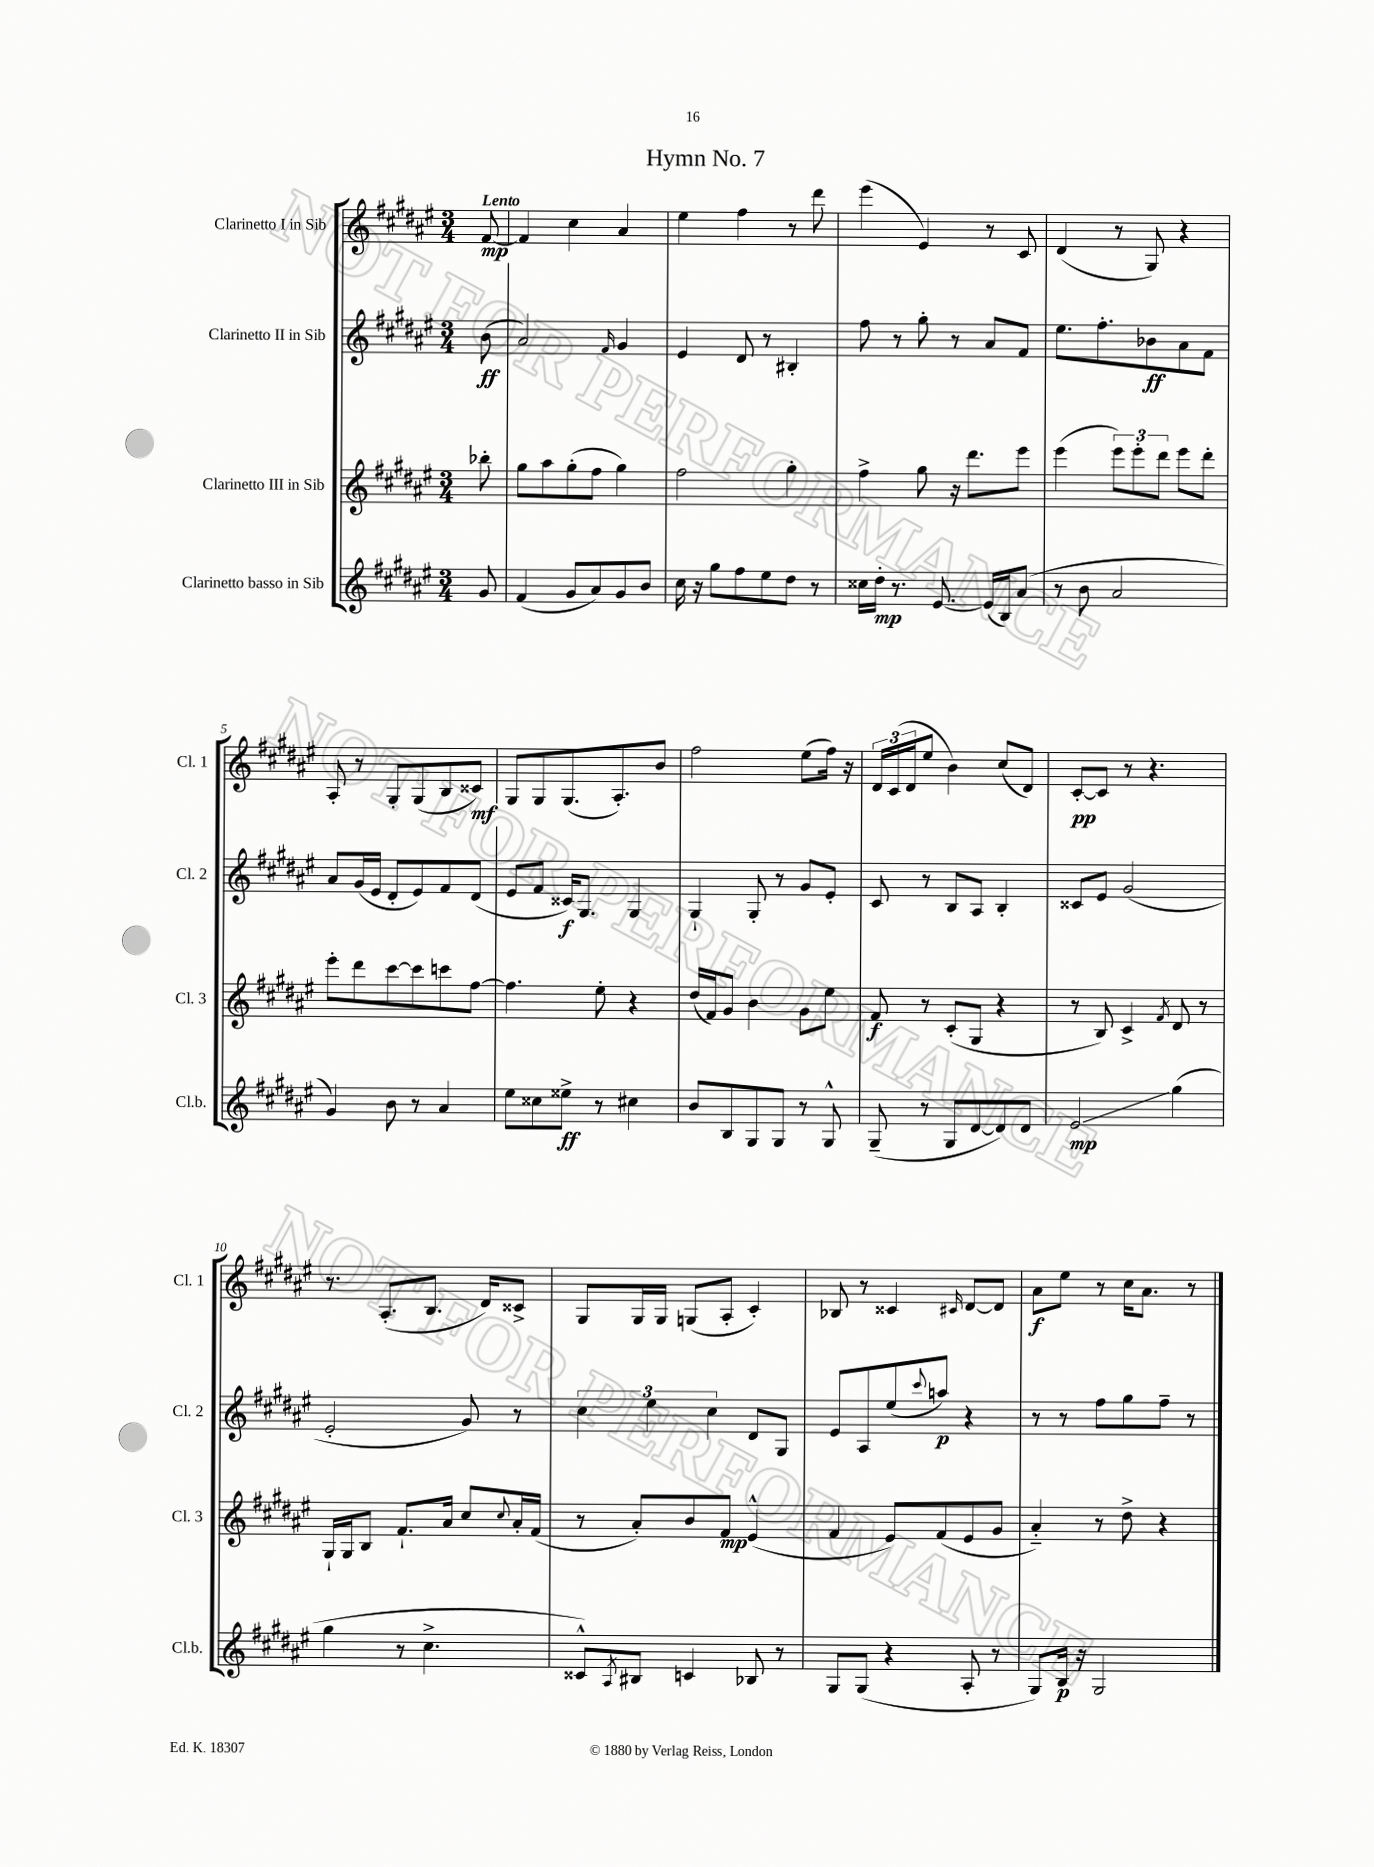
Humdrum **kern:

**kern	**kern	**kern	**kern
*staff4	*staff3	*staff2	*staff1
*clefG2	*clefG2	*clefG2	*clefG2
*k[f#c#g#d#a#e#]	*k[f#c#g#d#a#e#]	*k[f#c#g#d#a#e#]	*k[f#c#g#d#a#e#]
*M3/4	*M3/4	*M3/4	*M3/4
8g#	8bb-'	(8b	[8f#
=	=	=	=
(4f#	8gg#	2a#)	4f#]
.	8aa#	.	.
8g#	(8gg#'	.	4cc#
8a#)	8ff#	.	.
.	.	16qqf#	.
8g#	4gg#)	4g#	4a#
8b	.	.	.
=	=	=	=
16cc#	2ff#	4e#	4ee#
16r	.	.	.
8gg#	.	.	.
8ff#	.	8d#	4ff#
8ee#	.	8r	.
8dd#	4gg#'	4B#'	8r
8r	.	.	8ddd#
=	=	=	=
16cc##	4ff#^	8ff#	(4eee#
16dd#'	.	.	.
8.r	.	8r	.
.	8gg#	8gg#'	4e#)
[8.e#	.	.	.
.	16r	8r	.
.	8.ddd#	.	.
(16e#]	.	8a#	8r
16B)	.	.	.
(8a#	8eee#	8f#	8c#
=	=	=	=
8r	(4eee#	8.ee#	(4d#
8b	.	.	.
.	.	8.ff#'	.
2a#	12eee#)	.	8r
.	12eee#'	.	.
.	.	8b-	8G#)
.	12ddd#	.	.
.	8eee#	8a#	4r
.	8ddd#'	8f#	.
=	=	=	=
4g#)	8eee#'	8a#	8A#'
.	8ddd#	(16g#	8r
.	.	16e#	.
8b	[8ccc#	8d#'	8G#'
8r	8ccc#]	8e#)	(8G#
4a#	8ccc	8f#	8B
.	[8ff#	(8d#	8c##)
=	=	=	=
8ee#	4.ff#]	8e#	8G#
8cc##	.	8f#	8G#
8ee##^	.	16c##)	(8.G#
.	.	8.G#	.
8r	8ee#'	.	.
.	.	.	8.A#')
4cc#	4r	4G#	.
.	.	.	8b
=	=	=	=
8b	(16dd#	4G#`	2ff#
.	16f#)	.	.
8B	8g#	.	.
8G#	4b	8G#'	.
8G#	.	8r	.
8r	8g#	8g#	(8ee#
8G#^^	8ee#	8e#'	16ff#)
.	.	.	16r
=	=	=	=
(8G#~	8f#	8c#	24d#
.	.	.	(24c#
.	.	.	24d#
8r	8r	8r	8ee#
8G#	(8c#'	8B	4b)
[8d#	8G#	8A#	.
8d#])	4r	4B'	(8cc#
8d#	.	.	8d#)
=	=	=	=
2e#	8r	8c##	[8c#'
.	8B)	8e#	8c#]
.	4c#^	(2g#	8r
.	.	.	4.r
.	8qf#	.	.
(4gg#	8d#	.	.
.	8r	.	.
=	=	=	=
4gg#	16G#`	2e#'	8.r
.	16G#	.	.
.	8B	.	.
.	.	.	(8.A#'
8r	8.f#`	.	.
4.cc#^	.	.	8.B
.	16a#	.	.
.	8cc#	8g#)	.
.	.	.	16d#)
.	8qqcc#	.	.
.	16a#'	8r	8c##^
.	(16f#	.	.
=	=	=	=
8c##^^)	8r	6cc#	8G#
8qA#	.	.	.
8B#	8a#')	.	16G#
.	.	6ee#	.
.	.	.	16G#
4c	8b	.	(8G
.	.	6cc#	.
.	8f#	.	8A#'
8B-	(4e#^^	8d#	4c#')
8r	.	8G#	.
=	=	=	=
8G#	4f#	8e#	8B-
(8G#	.	8A#	8r
4r	8e#)	(8ee#	4c##
.	.	8qqccc#	.
.	(8f#	8aa)	.
.	.	.	16qqc#
8A#'	8e#	4r	[8d#
8r	8g#	.	8d#]
=	=	=	=
8G#)	4a#'~)	8r	8a#
16B	.	8r	8ee#
16r	.	.	.
2G#	8r	8ff#	8r
.	8dd#^	8gg#	16cc#
.	.	.	8.a#
.	4r	8ff#~	.
.	.	8r	8r
==	==	==	==
*-	*-	*-	*-
